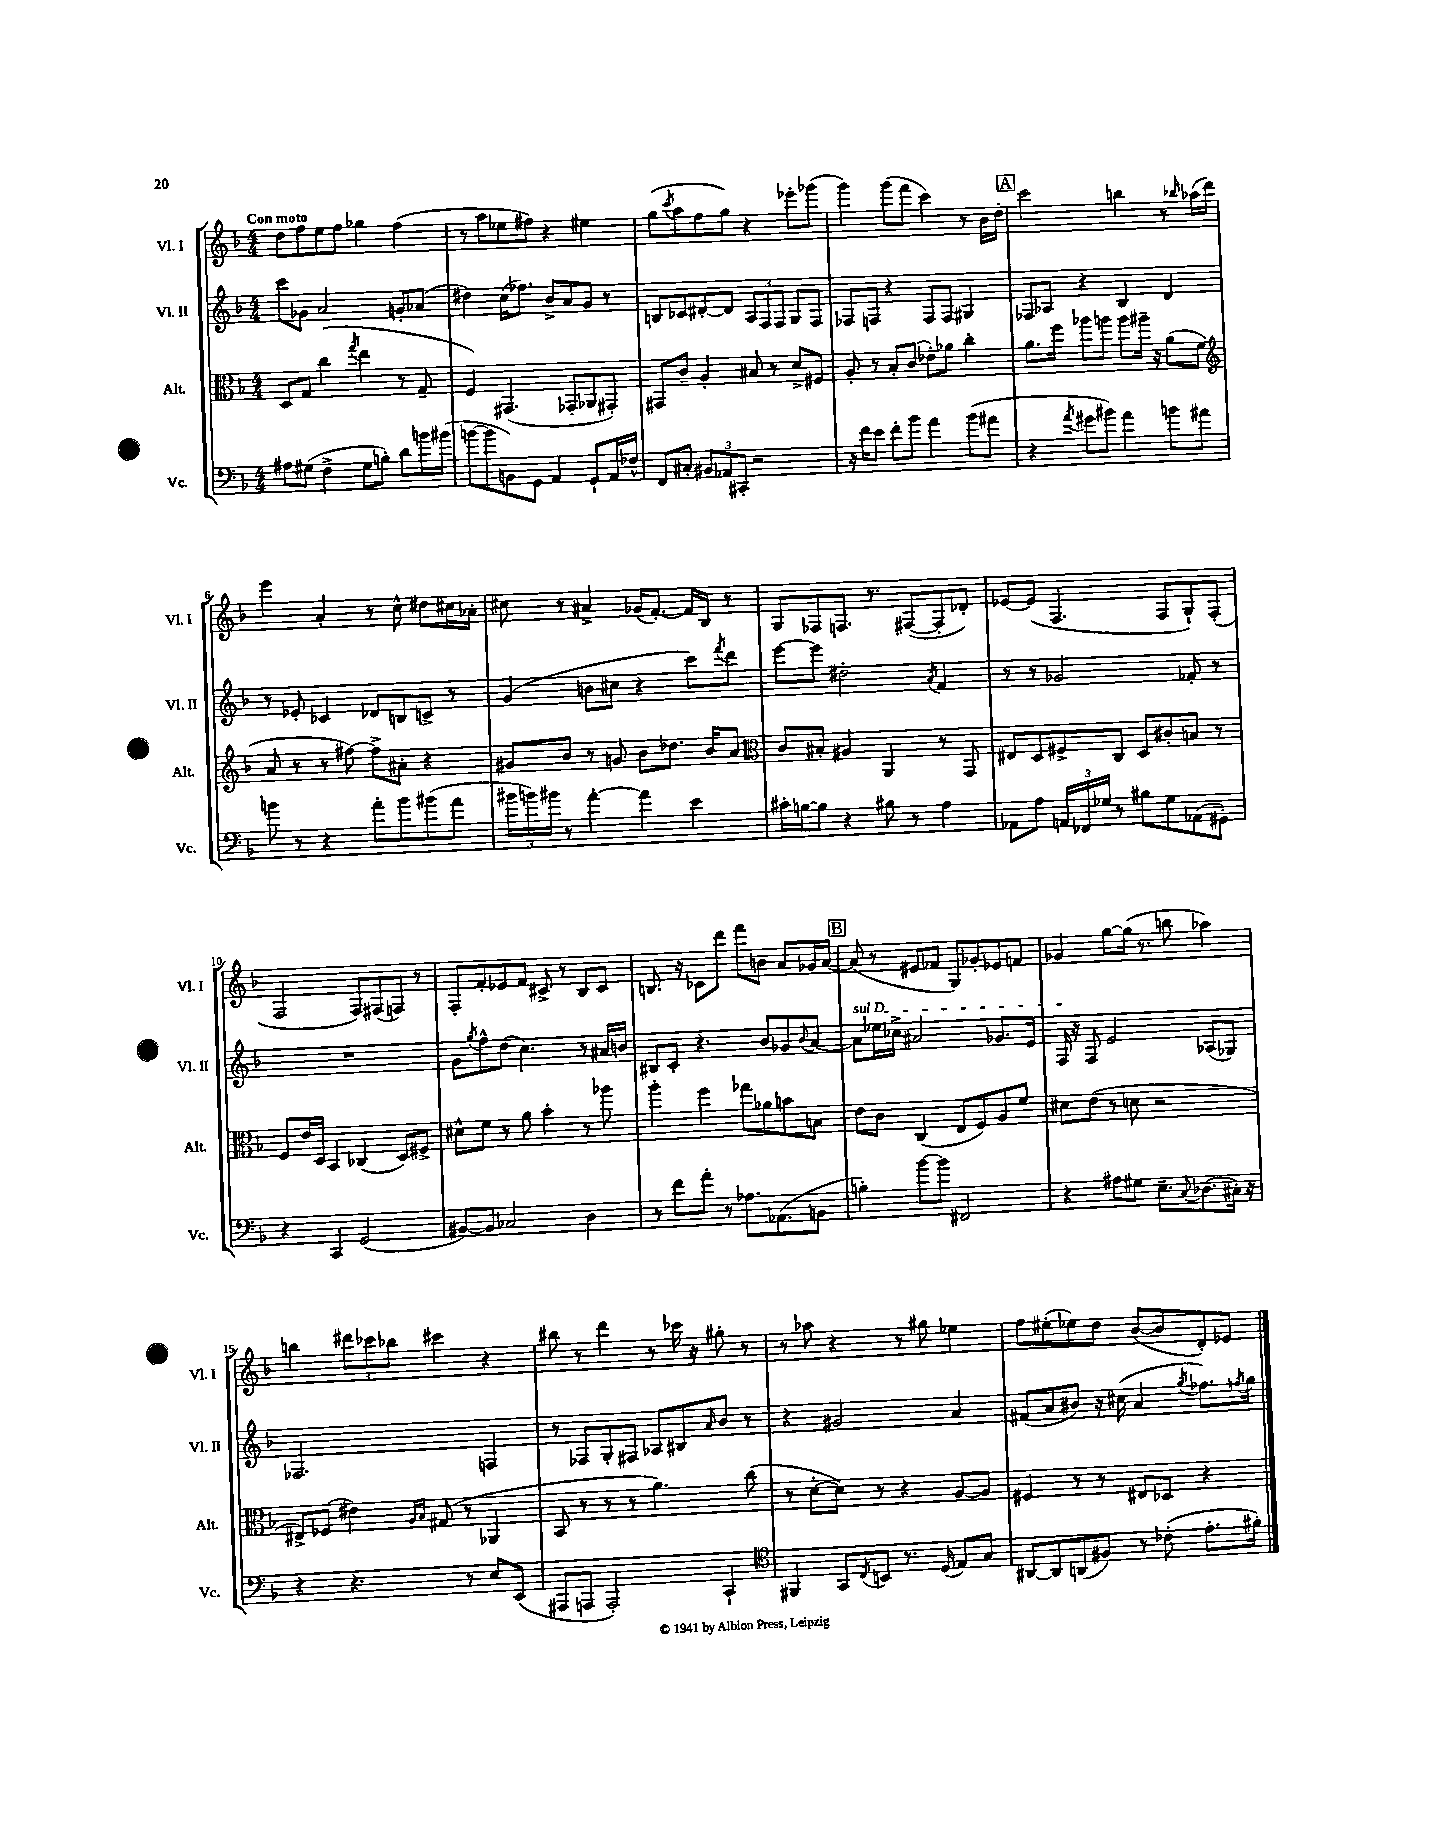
<<
\new StaffGroup <<
\new Staff = "s0" \with { instrumentName = "Vl. I" shortInstrumentName = "Vl. I" } {
    \clef treble \key f \major \numericTimeSignature \time 4/4 \tempo "Con moto"
    d''8 f''8 e''8 f''8 ges''4 f''4( |
    r8 a''8 ees''8 fis''8) r4 eis''4 |
    g''8( \acciaccatura { c'''8 } a''8 f''8 g''8) r4 ees'''8-. ges'''8( |
    g'''4) g'''8( f'''8 c'''4) r8 bes'16 d''16-. |
    \mark \markup { \box "A" } c'''2 b''4 r8 \grace { bes''16 } aes''16( d'''16) |
    e'''4 a'4-. r8 c''8-^ dis''8 cis''16 aes'16-. |
    cis''8 r8 ais'4-> ges'16( f'8.~-.) f'16 bes16 r8 |
    g8 fes8 f8. r8. fis8~( fis8-. des'8-.) |
    ees'8~ ees'8( f4. f8 g8-!) f8-.( |
    f2 f8) fis8( f8) r8 |
    f8-. f'8-. ees'8 f'8 cis'8-> r8 bes8 cis'8 |
    b8. r16 ces'8 d'''8 f'''8 b'8 a'8 ges'16 a'16~ |
    \mark \markup { \box "B" } a'8( r8 eis'8 fes'8 g8) ges'8-. ees'8 f'8 |
    ges'4 g''8~ g''16( r8. b''8 aes''4) |
    b''4 \tuplet 3/2 { dis'''8 ces'''8 bes''8 } cis'''4 r4 |
    bis''8 r8 d'''4 r8 ces'''16 r16 gis''8-. r8 |
    r8 aes''8 r4 r8 gis''8 ees''4 |
    f''8 eis''8-.( ees''8) d''8 bes'8~( bes'8 d'8-.) ees'8 \bar "|." |
}
\new Staff = "s1" \with { instrumentName = "Vl. II" shortInstrumentName = "Vl. II" } {
    \clef treble \key f \major \numericTimeSignature \time 4/4
    c'''8 ges'8 a'2 g'8-. aes'8( |
    dis''4) c''16( fes''8.) bes'8-> a'8 g'8 r8 |
    b8 ces'8 dis'8~-. dis'8 \tuplet 3/2 { a8 f8 f8 } g8 f8 |
    fes8 f8 r4 f8 f8 gis4 |
    \mark \markup { \box "A" } fes8 aes8 r4 bes4 d'4 |
    r8 ees'8-. ces'4 des'8 b8 c'8-> r8 |
    g'4( b'8 cis''8 r4 c'''8) \acciaccatura { f'''8 } d'''8 |
    e'''8~ e'''8 dis''2-. \acciaccatura { a'8 } f'4 |
    r8 r8 ges'2 fes'8-. r8 |
    R1 |
    g'8 \acciaccatura { g''8 } f''8-^ d''8( c''4.) r8 ais'16 b'16 |
    bis8 c'8-. r4. bes'8 ges'8 \appoggiatura { bes'8 } a'8~ |
    \mark \markup { \box "B" } \once \override TextSpanner.bound-details.left.text = \markup { \italic "sul D" } a'8\startTextSpan ees''16 ces''16-> ais'2 ges'8. e'16 |
    f16\stopTextSpan r16 f8 e'2 aes8( ges8) |
    fes2. f4 |
    r8 fes8 g8-. fis8 aes8 bis8 \grace { a'16 } bes'8 r8 |
    r4 gis'2 a'4 |
    fis'8( a'8 bis'8) r16 cis''16( a'4 \acciaccatura { g''8 } fes''8.) \acciaccatura { f''8 } g''16 \bar "|." |
}
\new Staff = "s2" \with { instrumentName = "Alt." shortInstrumentName = "Alt." } {
    \clef alto \key f \major \numericTimeSignature \time 4/4
    d8 g8 c''4( \acciaccatura { g''8 } e''4 r8 g8-- |
    f4) gis,4.( ges,8-. aes,8 gis,8-.) |
    gis,8 c'8-- a4-. bis8 r8 d'8-> fis8 |
    a8-. r8 bes8-. c'8( ees'8-.) aes'8 c''4-. |
    \mark \markup { \box "A" } a'8. f''16 aes''8 a''8 a''8 ais''16-- r16 a'8( f'8 |
    \clef treble a'8 r8 r8 fis''8~) fis''8-> ais'8-. r4 |
    gis'8 bes'8 r8 g'8 bes'8 des''8. bes'16 a'8 |
    \clef alto c'8 bis8-. ais4 a,4 r8 g,8 |
    eis8 d8 fis8-> c8 d8 cis'8-. b8 r8 |
    f8 e'16 d16 bes,4 ces4( d8) fis8-> |
    dis'8-^ f'8 r8 a'8 bes'4-. r8 aes''8 |
    a''4-. f''4 ges''8 aes'8 b'8 b8 |
    \mark \markup { \box "B" } e'8 c'8 c4( e8 f8) a8 f'8 |
    dis'8 e'8( r8 d'8 r2 |
    eis8->) fes8( eis'4) \grace { a16 bes16 } gis8( r8 aes,4 |
    bes,8 r8 r8 r8 a'4.) c''8( |
    r8 d'8~-. d'8) r8 r4 a8~ a8 |
    fis4 r8 r8 eis8 des8 r4 \bar "|." |
}
\new Staff = "s3" \with { instrumentName = "Vc." shortInstrumentName = "Vc." } {
    \clef bass \key f \major \numericTimeSignature \time 4/4
    ais8 gis8( f4-> gis8 b8-.) d'8 b'16 bis'16( |
    b'8~ b'8 b,8) g,8 a,4 g,8-! a,16 fes16-^ |
    f,8 cis8-. \tuplet 3/2 { bis,8 aes,8 cis,8-. } r2 |
    r16 f'16 e'8 f'8-. bes'8 a'4 bes'8( ais'8 |
    \mark \markup { \box "A" } r4 \acciaccatura { a'8 } gis'8 bis'8) a'4 b'8 ais'8 |
    b'8 r8 r4 a'8-. b'8 bis'8( a'8 |
    \tuplet 3/2 { bis'16 b'16) bis'16 } r8 a'4~-. a'4 e'4 |
    cis'16-. b16~ b8 r4 bis8 r8 a4 |
    aes,8 a8 \tuplet 3/2 { a,16 fes,16 ges16 } r8 bis8 ges8 aes,8( gis,8-.) |
    r4 c,4 g,2( |
    bis,8~) bis,8 ces2 d4 |
    r8 f'8 a'8-. r8 aes8. aes,8.( b,8 |
    \mark \markup { \box "B" } b4-.) bes'8~ bes'8 fis,2 |
    r4 ais8 gis8 e8.-- \appoggiatura { c8 } des8.( cis16-.) r16 |
    r4 r4. r8 e8 e,8( |
    ais,,8 a,,8 a,,2-.) c,4-! |
    \clef tenor fis,4 g,8 \acciaccatura { c8 } b,8 r8. d16( e8) g8 |
    ais,8~ ais,8 a,8( fis8) r8 ces'8-.( e'8.-. fis'16-.) \bar "|." |
}
>>
>>
